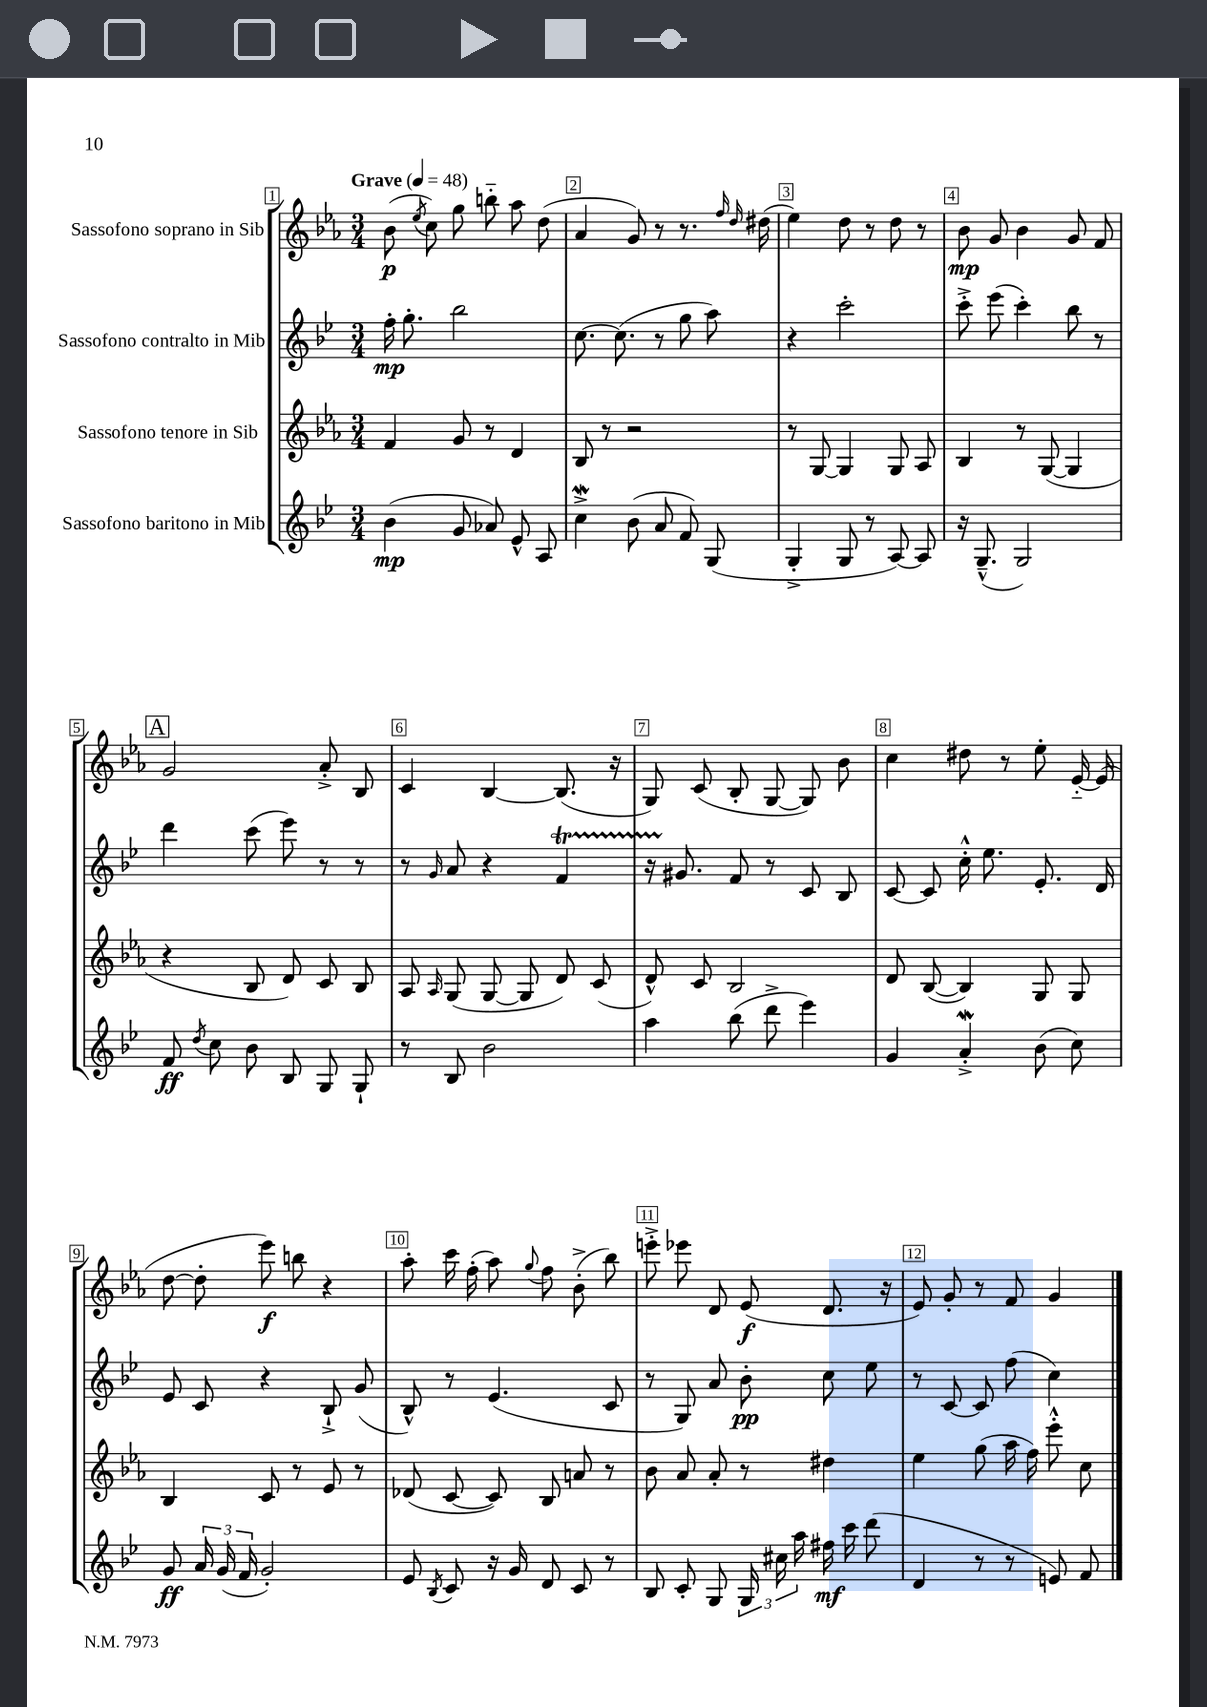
<<
\new StaffGroup <<
\new Staff = "s0" \with { instrumentName = "Sassofono soprano in Sib" } {
    \clef treble \key ees \major \numericTimeSignature \time 3/4 \tempo "Grave" 4 = 48
    \autoBeamOff bes'8\p( \acciaccatura { ees''8 } c''8) g''8 b''8-_ aes''8 d''8( |
    aes'4 g'8) r8 r8. \grace { f''16 d''16 } dis''16( |
    ees''4) d''8 r8 d''8 r8 |
    bes'8\mp g'8 bes'4 g'8 f'8 |
    \mark \markup { \box "A" } g'2 aes'8-.-> bes8 |
    c'4 bes4~ bes8.( r16 |
    g8) c'8( bes8-. g8~ g8) bes'8 |
    c''4 dis''8 r8 ees''8-. ees'16~-_ ees'16( |
    d''8~ d''8-. ees'''8\f) b''8 r4 |
    aes''8-. c'''16 f''16-.( aes''8) \appoggiatura { g''8 } f''8 bes'8-.->( bes''8) |
    e'''8-.-> ees'''8 d'8 ees'8\f( d'8. r16 |
    ees'8) g'8-. r8 f'8 g'4 \bar "|." |
}
\new Staff = "s1" \with { instrumentName = "Sassofono contralto in Mib" } {
    \clef treble \key bes \major \numericTimeSignature \time 3/4
    \autoBeamOff f''16-.\mp g''8.-. bes''2 |
    c''8.~ c''8.( r8 g''8 a''8) |
    r4 c'''2-. |
    c'''8-.-> ees'''8( c'''4-.) bes''8 r8 |
    \mark \markup { \box "A" } d'''4 c'''8( ees'''8) r8 r8 |
    r8 \grace { g'16 } a'8 r4 f'4\startTrillSpan |
    r16 gis'8.\stopTrillSpan f'8 r8 c'8 bes8 |
    c'8~ c'8 c''16-.-^ ees''8. ees'8.-. d'16 |
    ees'8 c'8 r4 bes8-!-> g'8( |
    bes8-^) r8 ees'4.( c'8 |
    r8 g8) a'8 bes'8-.\pp c''8 ees''8 |
    r8 c'8~ c'8 f''8( c''4) \bar "|." |
}
\new Staff = "s2" \with { instrumentName = "Sassofono tenore in Sib" } {
    \clef treble \key ees \major \numericTimeSignature \time 3/4
    \autoBeamOff f'4 g'8 r8 d'4 |
    bes8 r8 r2 |
    r8 g8~ g4 g8 aes8 |
    bes4 r8 g8~( g4 |
    \mark \markup { \box "A" } r4 bes8 d'8) c'8 bes8 |
    aes8 \grace { aes16 } g8( g8~ g8 d'8) c'8( |
    d'8-^) c'8 bes2 |
    d'8 bes8~( bes4) g8 g8 |
    bes4 c'8 r8 ees'8 r8 |
    des'8( c'8~ c'8) bes8 a'8 r8 |
    bes'8 aes'8 aes'8-. r8 dis''4 |
    ees''4 g''8( aes''16 f''16) ees'''8-.-^ c''8 \bar "|." |
}
\new Staff = "s3" \with { instrumentName = "Sassofono baritono in Mib" } {
    \clef treble \key bes \major \numericTimeSignature \time 3/4
    \autoBeamOff bes'4\mp( g'8 aes'8) ees'8-^ a8 |
    c''4->\mordent bes'8( a'8 f'8) g8( |
    g4-.-> g8 r8 a8~) a8 |
    r16 g8.---^( g2) |
    \mark \markup { \box "A" } f'8\ff \acciaccatura { d''8 } c''8 bes'8 bes8 g8 g8-! |
    r8 bes8 bes'2 |
    a''4 bes''8( d'''8-> ees'''4) |
    g'4 a'4-.->\mordent bes'8( c''8) |
    g'8\ff \tuplet 3/2 { a'16 g'16( f'16 } g'2-.) |
    ees'8 \acciaccatura { bes8 } c'8 r16 g'16 d'8 c'8 r8 |
    bes8 c'8-. g8 \tuplet 3/2 { g16 cis''16 a''16 } fis''16\mf c'''16 d'''8( |
    d'4 r8 r8 e'8) f'8 \bar "|." |
}
>>
>>
\layout { \context { \Score \override BarNumber.break-visibility = ##(#f #t #t) barNumberVisibility = #all-bar-numbers-visible \override BarNumber.stencil = #(make-stencil-boxer 0.1 0.3 ly:text-interface::print) } }
